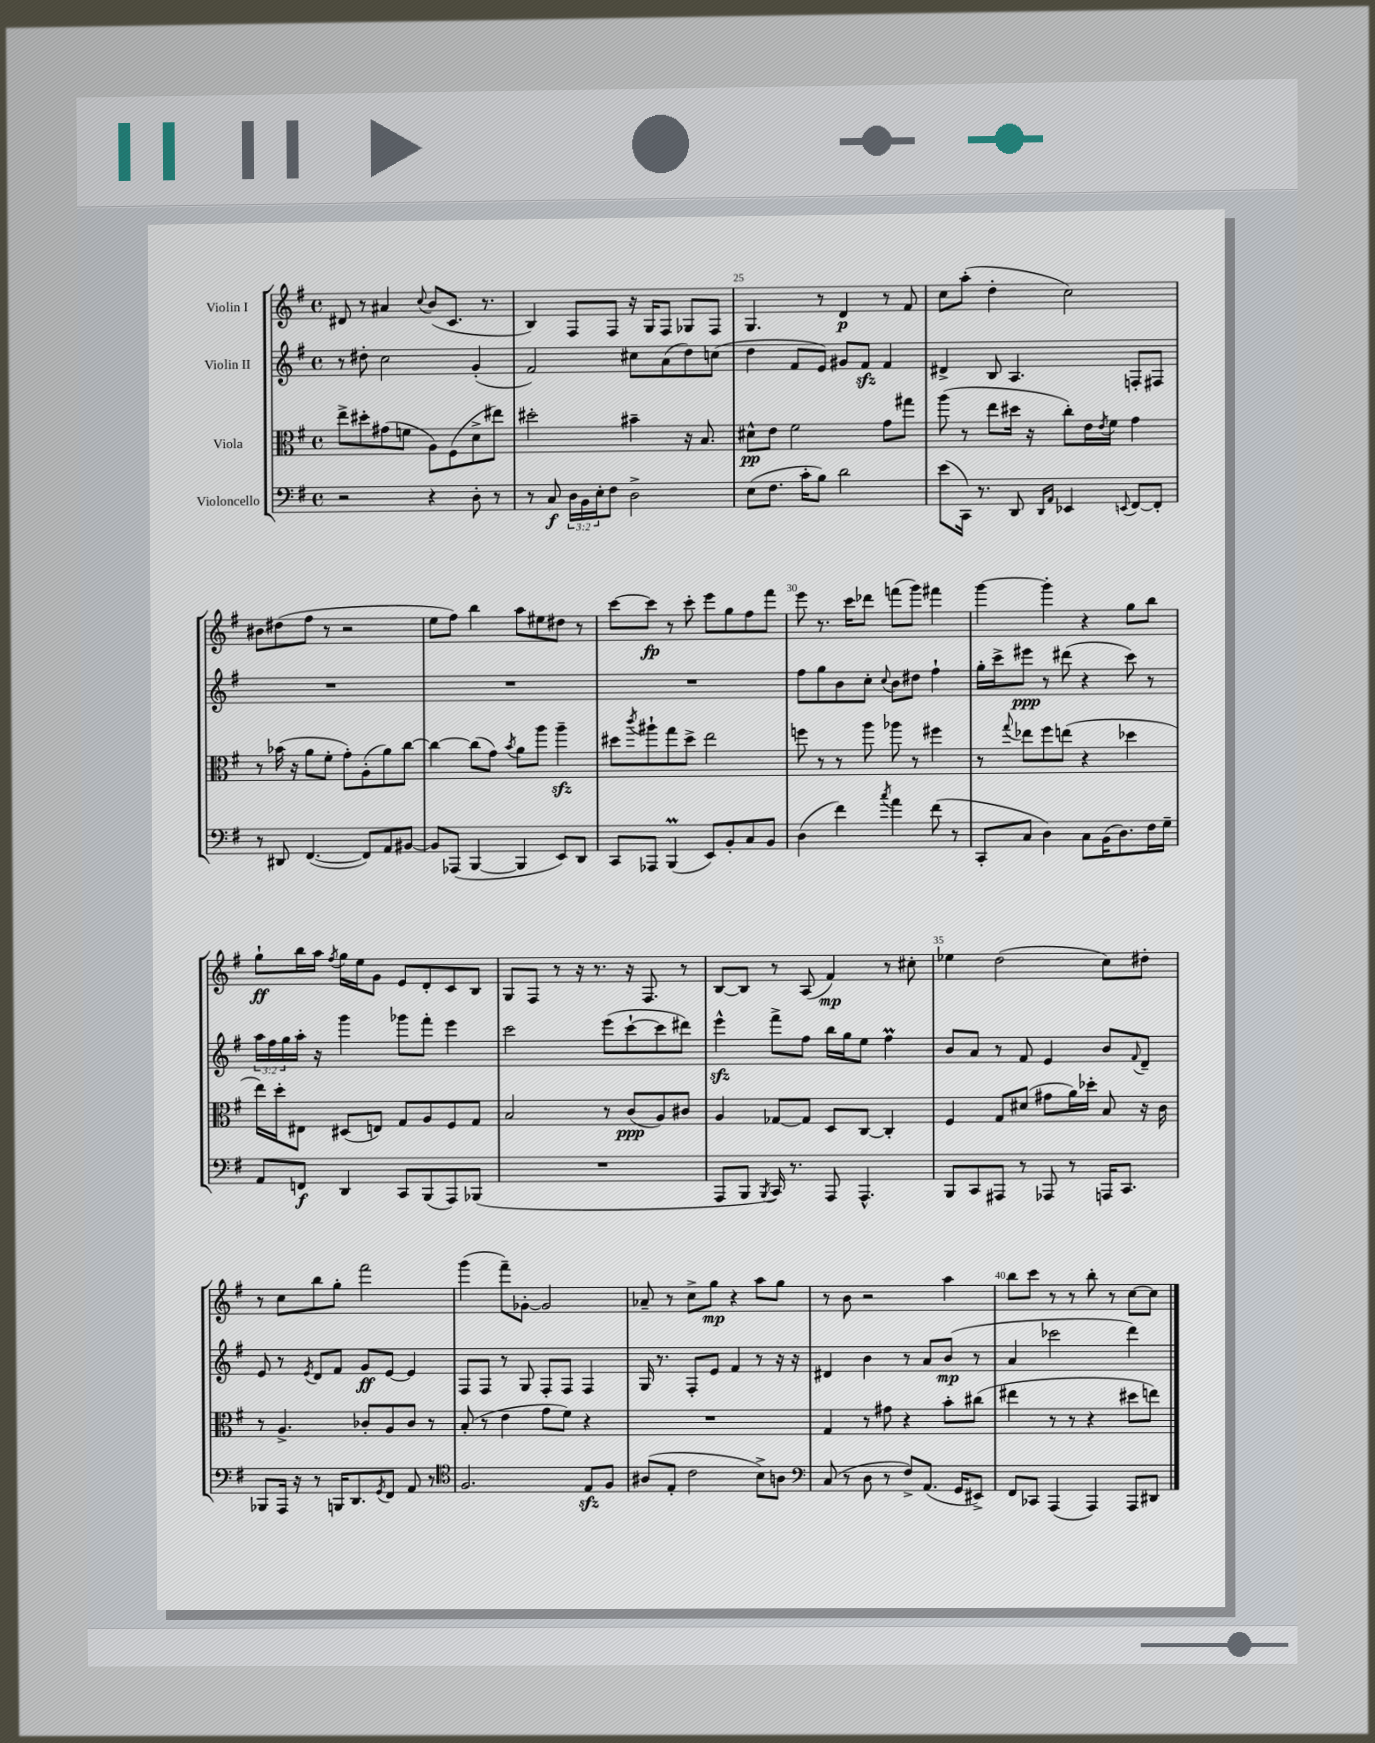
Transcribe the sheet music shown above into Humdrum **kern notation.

**kern	**kern	**kern	**kern
*staff4	*staff3	*staff2	*staff1
*clefF4	*clefC3	*clefG2	*clefG2
*k[f#]	*k[f#]	*k[f#]	*k[f#]
*M4/4	*M4/4	*M4/4	*M4/4
*met(c)	*met(c)	*met(c)	*met(c)
2r	8ee^	8r	8d#
.	8dd#'	8dd#'	8r
.	(8g#	2cc	4a#
.	8f	.	.
.	.	.	8qqcc
4r	8A)	.	(8b
.	(8F#	.	8.c
8D'	8d^	(4g'	.
.	.	.	8.r
8r	8ee#)	.	.
=	=	=	=
8r	2dd#'	2f#)	4B)
8C	.	.	.
24D	.	.	8F#
24BB	.	.	.
24E'	.	.	.
8F#	.	.	8F#
2D^	4b#~	8cc#	16r
.	.	.	16G
.	.	(8a	8F#
.	16r	8dd)	8G-
.	8.B	.	.
.	.	(8cc	8F#
=	=	=	=
(8E	8d#^^	4dd	4.G
8.F#	8e	.	.
.	2f#	8f#	.
16c'	.	.	.
8B)	.	8e)	8r
2d	.	8g#	4d
.	.	8f#	.
.	8g	4f#	8r
.	8gg#	.	8f#
=	=	=	=
(8e	(8aa	4d#^	8cc
16CC)	8r	.	(8aa'
8.r	.	.	.
.	8ee	8B	4dd'
8DD	16dd#	4.A	.
.	16r	.	.
16qqDD	.	.	.
16qqAA	.	.	.
4EE-	8cc')	.	2cc)
.	16e	.	.
.	8qe	.	.
.	16f#	.	.
8qqEE	.	.	.
[8FF#	4g	8F'	.
8FF#']	.	8F#	.
=	=	=	=
8r	8r	1r	8b#
8DD#	(16b-	.	(8dd#
.	16r	.	.
([4.FF#	8a	.	8ff#
.	8f#'	.	8r
.	8g')	.	2r
8FF#])	(8A'	.	.
8AA	8a)	.	.
[8BB#	[8cc	.	.
=	=	=	=
8BB#]	4cc_	1r	8ee
(8AAA-	.	.	8ff#)
[4BBB	(8cc]	.	4bb
.	8g)	.	.
.	8qb	.	.
4BBB]	8a	.	8aa
.	8aa	.	8ee#
8EE)	4aa~	.	8dd#
8DD	.	.	8r
=	=	=	=
8CC	8dd#	1r	[8ccc
.	8qccc	.	.
8AAA-	8aa#`	.	8ccc]
(4BBB	8gg	.	8r
.	8dd#^	.	8ccc'
8EE)	2ee	.	8eee
8BB'	.	.	8gg
8C	.	.	8ff#
8BB	.	.	8fff#
=	=	=	=
(4D	8ff	8ff#	8eee
.	8r	8gg	8.r
4f#)	8r	8b	.
.	.	.	16ccc
.	8aa	8cc'	8ddd-
8qcc	.	8qqcc	.
4a	8aa-	8b	(8fff
.	8r	8dd#	8ggg)
(8f#	4ff#	4ff#`	4fff#
8r	.	.	.
=	=	=	=
8CC'	8r	16gg'	[4ggg
.	.	16ccc^	.
.	8qqgg	.	.
8C	8ee-	8eee#	.
4D)	8ff#	8r	4ggg']
.	(8ee	(8ddd#	.
8C	4r	4r	4r
(16BB	.	.	.
8.D)	.	.	.
.	4dd-	8ccc)	8gg
16F#	.	8r	8bb
16G~	.	.	.
=	=	=	=
8AA	16ee)	24aa	8gg`
.	.	24ff#	.
.	16dd'	.	.
.	.	24gg	.
8FF	8E#	16aa'	16bb
.	.	16r	16aa
.	.	.	8qff#
4DD	(8D#	4ggg	16gg
.	.	.	16ee
.	8E)	.	8g
8CC	8G	8ggg-	8e
(8BBB	8A	8fff#'	8d'
8AAA)	8F#	4eee	8c
(8BBB-	8G	.	8B
=	=	=	=
1r	2B	2ccc	8G
.	.	.	8F#
.	.	.	8r
.	.	.	16r
.	.	.	8.r
.	8r	(8eee	.
.	(8c	[8ccc`	16r
.	.	.	8.F#
.	8A)	8ccc]	.
.	8c#	8ddd#)	8r
=	=	=	=
8AAA	4A	4eee^^	[8B
8BBB	.	.	8B]
8qBBB	.	.	.
16CC)	[8G-	8fff#^	8r
8.r	.	.	.
.	8G-]	8ff#	(8A
8AAA	8D	16bb	4f#)
.	.	16gg	.
4.AAA^^	[8C	8ee	.
.	4C']	4ff#	8r
.	.	.	8cc#'
=	=	=	=
8BBB	4F#	8b	4ee-
8CC	.	8a	.
8AAA#	8G	8r	(2dd
8r	(8d#	8f#	.
8AAA-	8g#	4e	.
8r	16a)	.	.
.	16dd-'	.	.
16AAA	8B	8b	8cc)
8.CC	.	.	.
.	.	8qqf#	.
.	16r	8d~	8dd#'
.	16c	.	.
=	=	=	=
8BBB-	8r	8e	8r
16AAA	4.A^	8r	8cc
16r	.	.	.
.	.	8qe	.
8r	.	8d	8bb
16BBB	.	8f#	8gg'
8.DD	.	.	.
.	8c-'	8g	2fff#
8qGG	.	.	.
8FF#	8A	[8e	.
8AA	8c-	4e]	.
8r	8r	.	.
=	=	=	=
*clefC4	*	*	*
2.F#	(8B'	8F#	(4ggg
.	8r	8F#	.
.	4e	8r	8fff#~)
.	.	8G	[8g-'
.	8g	8F#'	2g-]
.	8f#)	8F#	.
8E	4r	4F#	.
8F#	.	.	.
=	=	=	=
(8A#	1r	16G	8a-~
.	.	8.r	.
8E'	.	.	8r
2c	.	8F#'	8cc^
.	.	8e	8gg
.	.	4f#	4r
8B^)	.	8r	8aa
8A	.	16r	8gg
.	.	16r	.
=	=	=	=
*clefF4	*	*	*
(8C	4G	4d#	8r
8r	.	.	8b
8D	8r	4b	2r
8r	8g#	.	.
8F#^)	4r	8r	.
(8.AA	.	8a	.
.	8b'	(8b	4aa
16GG	.	.	.
8EE#^)	(8cc#	8r	.
=	=	=	=
8FF#	4ee#	4a	8bb
8CC-	.	.	8ccc
(4AAA	8r	2ccc-	8r
.	8r	.	8r
4AAA)	4r	.	8bb'
.	.	.	8r
8AAA	8dd#	4ddd)	[8cc
8DD#	8ee)	.	8cc]
==	==	==	==
*-	*-	*-	*-
